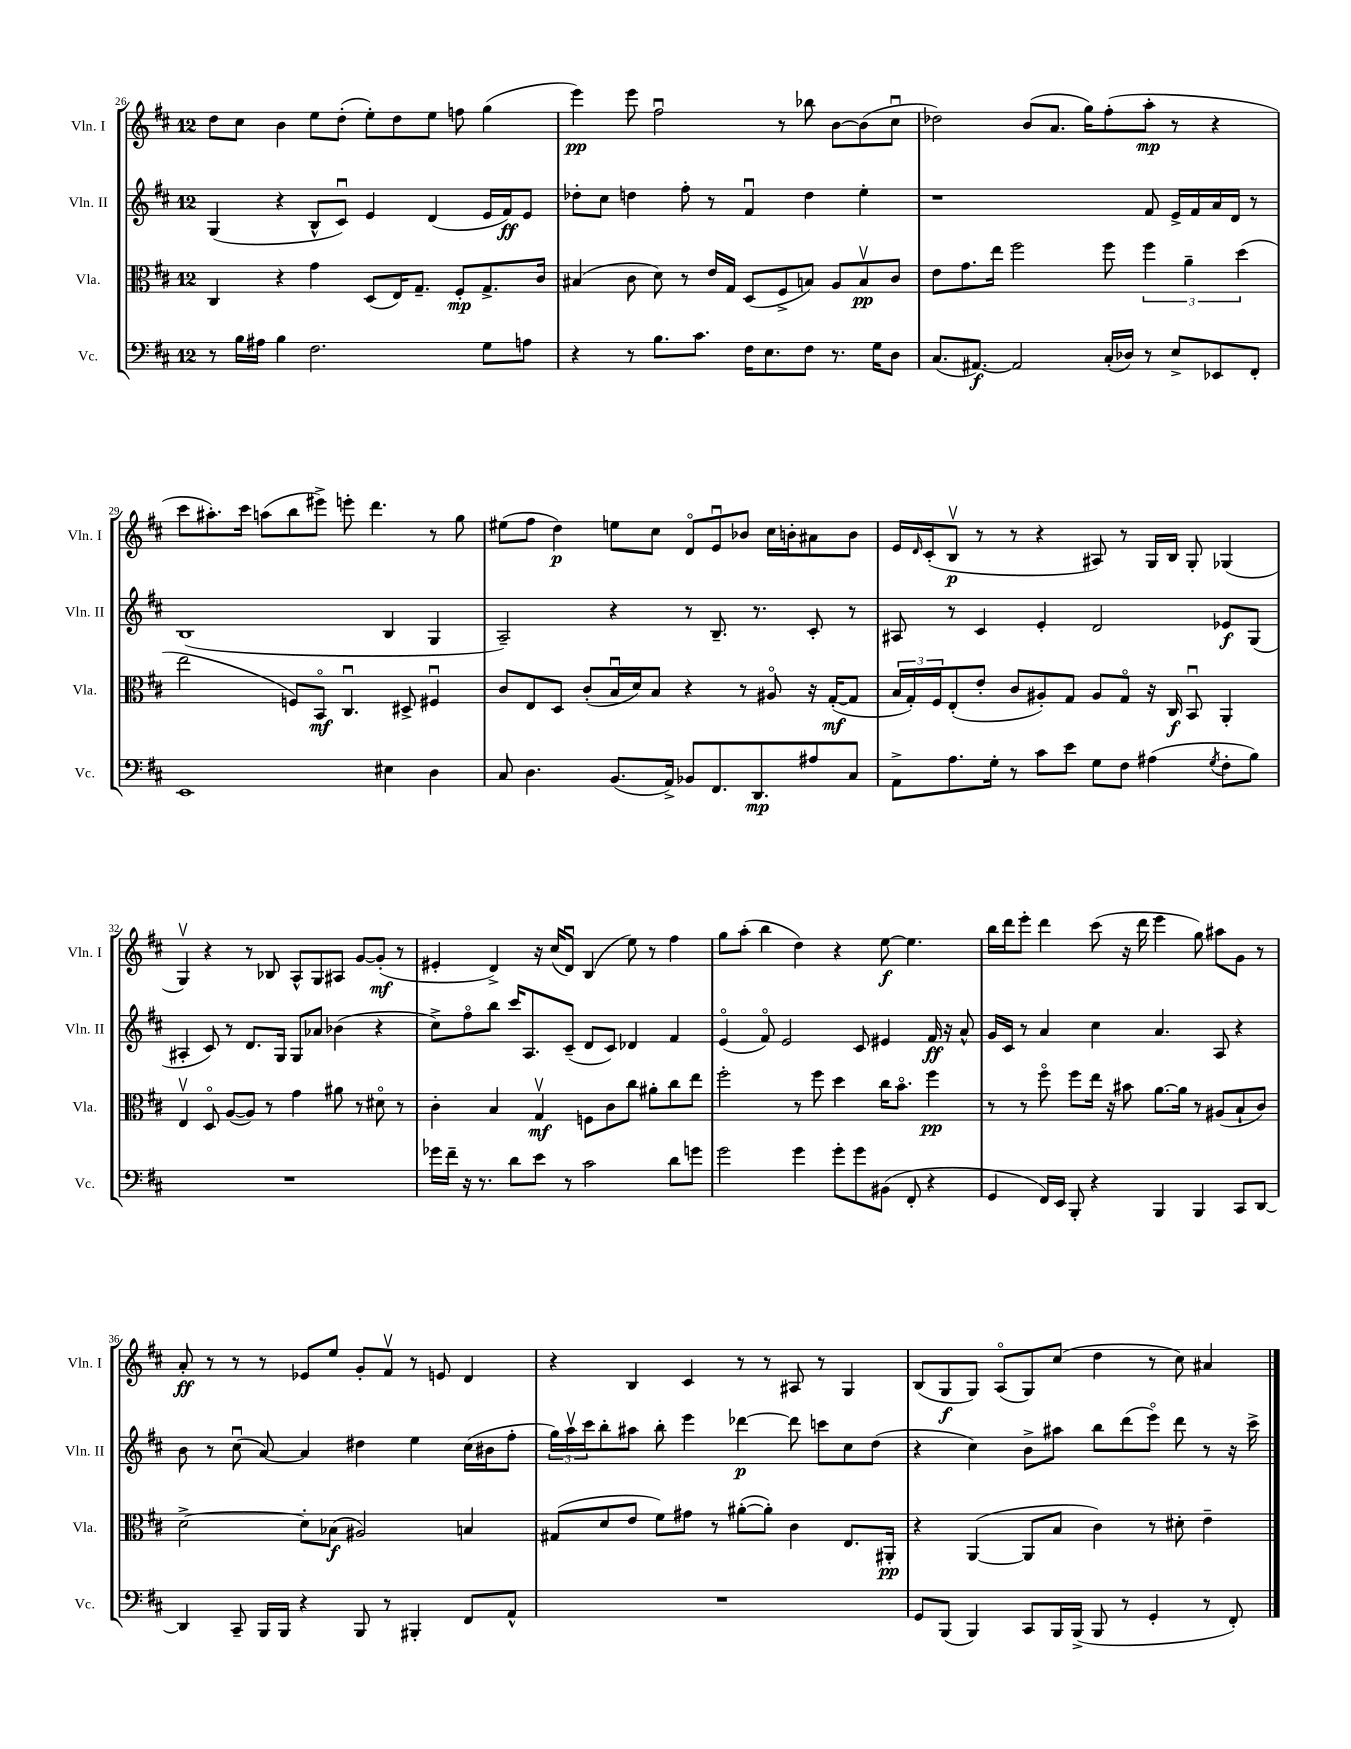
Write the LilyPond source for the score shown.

<<
\new StaffGroup <<
\new Staff = "s0" \with { instrumentName = "Vln. I" shortInstrumentName = "Vln. I" } {
    \clef treble \key d \major \once \override Staff.TimeSignature.style = #'single-digit \time 12/8
    d''8 cis''8 b'4 e''8 d''8-.( e''8-.) d''8 e''8 f''8 g''4( |
    e'''4\pp) e'''8 fis''2\downbow r8 bes''8 b'8~ b'8( cis''8\downbow |
    des''2) b'8( a'8. g''16) fis''8-.( a''8-.\mp r8 r4 |
    cis'''8 ais''8.-.) cis'''16 a''8( b''8 eis'''8->) e'''8-. d'''4. r8 g''8 |
    eis''8( fis''8 d''4\p) e''8 cis''8 d'8\flageolet e'8\downbow bes'8 cis''16 b'16-. ais'8 b'8 |
    e'16 \grace { d'16 } cis'16-.( b8\upbow\p r8 r8 r4 ais8) r8 g16 b16 g8-. ges4( |
    g4\upbow) r4 r8 bes8 a8-^ g8 ais8 g'8~ g'8-.\mf( r8 |
    eis'4-. d'4->) r16 cis''16( d'8\downbow) b4( e''8) r8 fis''4 |
    g''8 a''8-.( b''4 d''4) r4 e''8~\f e''4. |
    b''16 d'''16 e'''8-. d'''4 cis'''8( r16 d'''16 e'''4 g''8) ais''8 g'8 r8 |
    a'8-.\ff r8 r8 r8 ees'8 e''8 g'8-. fis'8\upbow r8 e'8 d'4 |
    r4 b4 cis'4 r8 r8 ais8 r8 g4 |
    b8( g8\f g8) a8\flageolet( g8) cis''8( d''4 r8 cis''8) ais'4 \bar "|." |
}
\new Staff = "s1" \with { instrumentName = "Vln. II" shortInstrumentName = "Vln. II" } {
    \clef treble \key d \major \once \override Staff.TimeSignature.style = #'single-digit \time 12/8
    g4( r4 b8-^ cis'8\downbow) e'4 d'4( e'16 fis'16\ff) e'8 |
    des''8-. cis''8 d''4 fis''8-. r8 fis'4\downbow d''4 e''4-. |
    r1 fis'8 e'16-> fis'16 a'16 d'16 r8 |
    b1( b4 g4 |
    a2--) r4 r8 b8.-- r8. cis'8-. r8 |
    ais8 r8 cis'4 e'4-. d'2 ees'8\f g8( |
    ais4-. cis'8) r8 d'8. g16 g8 aes'8 bes'4( r4 |
    cis''8->) fis''8\flageolet b''8 cis'''16 a8. cis'8--( d'8 cis'8) des'4 fis'4 |
    e'4\flageolet( fis'8\flageolet) e'2 cis'8 eis'4 fis'16\ff r16 a'8-^ |
    g'16 cis'16 r8 a'4 cis''4 a'4. a8 r4 |
    b'8 r8 cis''8\downbow( a'8~) a'4 dis''4 e''4 cis''16( bis'16 fis''8-. |
    \tuplet 3/2 { g''16) a''16\upbow cis'''16 } b''8-. ais''8 b''8-. e'''4 des'''4~\p des'''8 c'''8 cis''8 d''8( |
    r4 cis''4) b'8-> ais''8 b''8 d'''8( e'''8\flageolet) d'''8 r8 r16 cis'''16-> \bar "|." |
}
\new Staff = "s2" \with { instrumentName = "Vla." shortInstrumentName = "Vla." } {
    \clef alto \key d \major \once \override Staff.TimeSignature.style = #'single-digit \time 12/8
    cis4 r4 g'4 d8( e16) g8.-- fis8-.\mp g8.-> cis'16 |
    bis4( cis'8 d'8) r8 e'16 g16 d8( fis8-> b8) a8 b8\upbow\pp cis'8 |
    e'8 g'8. e''16 fis''2 fis''8 \tuplet 3/2 { fis''4 a'4-- d''4( } |
    e''2 f8) b,8\flageolet\mf cis4.\downbow dis8-> fis4\downbow |
    cis'8 e8 d8 cis'8-.( b16\downbow d'16) b8 r4 r8 ais8\flageolet r16 g16~-.\mf( g8 |
    \tuplet 3/2 { b16 g16-.) fis16 } e8-.( e'8-. cis'8 ais8-.) g8 ais8 g8\flageolet r16 cis16\f b,8\downbow a,4-. |
    e4\upbow d8\flageolet a8~( a8) r8 g'4 ais'8 r8 dis'8\flageolet r8 |
    cis'4-. b4 g4\upbow\mf f8 cis'8 cis''8 ais'8-. cis''8 e''8 |
    fis''2-. r8 fis''8 d''4 cis''16 b'8.\flageolet fis''4\pp |
    r8 r8 fis''8\flageolet fis''8 e''16 r16 bis'8 a'8.~ a'16 r8 ais8( b8-! cis'8) |
    d'2~-> d'8-. bes8\f( ais2) b4 |
    gis8( d'8 e'8 fis'8) gis'8 r8 ais'8~-.( ais'8-.) cis'4 e8. ais,16-.\pp |
    r4 a,4~( a,8 b8 cis'4) r8 dis'8-. e'4-- \bar "|." |
}
\new Staff = "s3" \with { instrumentName = "Vc." shortInstrumentName = "Vc." } {
    \clef bass \key d \major \once \override Staff.TimeSignature.style = #'single-digit \time 12/8
    r8 b16 ais16 b4 fis2. g8 a8 |
    r4 r8 b8. cis'8. fis16 e8. fis8 r8. g16 d8 |
    cis8.( ais,8.~\f) ais,2 cis16-.( des16) r8 e8-> ees,8 fis,8-. |
    e,1 eis4 d4 |
    cis8 d4. b,8.( a,16->) bes,8 fis,8. d,8.\mp ais8 cis8 |
    a,8-> a8. g16-. r8 cis'8 e'8 g8 fis8 ais4( \acciaccatura { g8 } fis8-. b8) |
    R1. |
    ges'16 fis'16-- r16 r8. d'8 e'8 r8 cis'2 d'8 g'8 |
    g'2 g'4 g'8-. g'8 bis,8( fis,8-. r4 |
    g,4 fis,16) e,16 b,,8-. r4 b,,4 b,,4 cis,8 d,8~ |
    d,4 cis,8-- b,,16 b,,16 r4 b,,8 r8 bis,,4-. fis,8 a,8-^ |
    R1. |
    g,8 b,,8( b,,4) cis,8 b,,16 b,,16->( b,,8 r8 g,4-. r8 fis,8-.) \bar "|." |
}
>>
>>
\layout { \context { \Score currentBarNumber = #26 } }
